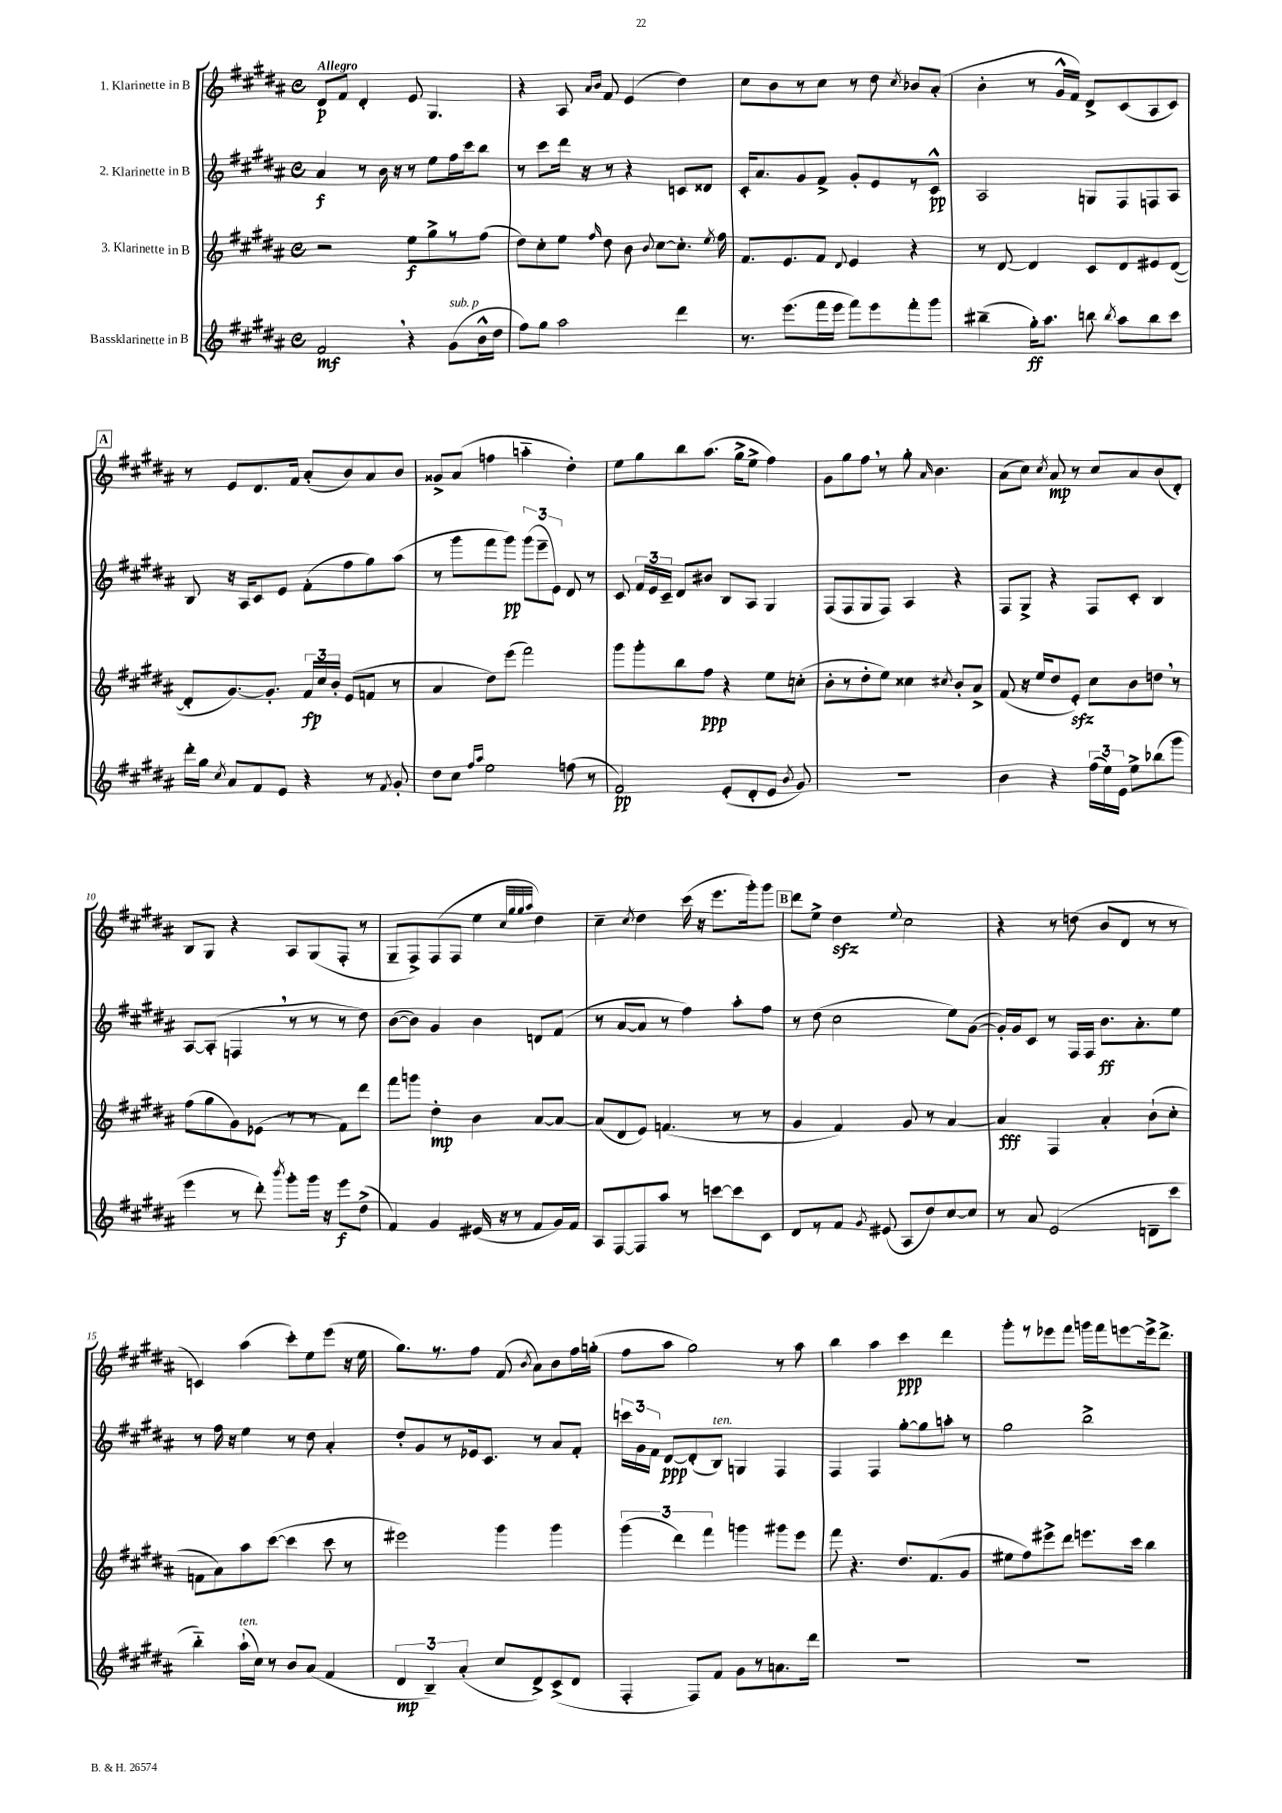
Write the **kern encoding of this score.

**kern	**dynam	**kern	**dynam	**kern	**dynam	**kern	**dynam
*part4	*part4	*part3	*part3	*part2	*part2	*part1	*part1
*staff4	*staff4	*staff3	*staff3	*staff2	*staff2	*staff1	*staff1
*I"Bassklarinette in B	*	*I"3. Klarinette in B	*	*I"2. Klarinette in B	*	*I"1. Klarinette in B	*
*clefG2	*	*clefG2	*	*clefG2	*	*clefG2	*
*k[f#c#g#d#a#]	*	*k[f#c#g#d#a#]	*	*k[f#c#g#d#a#]	*	*k[f#c#g#d#a#]	*
*M4/4	*	*M4/4	*	*M4/4	*	*M4/4	*
*met(c)	*	*met(c)	*	*met(c)	*	*met(c)	*
=1	=1	=1	=1	=1	=1	=1	=1
!	!	!	!	!	!	!LO:TX:a:B:t=Allegro	!
2f#,/	mf	2r	.	4a#/	f	8d#/L	p
.	.	.	.	.	.	8f#/J	.
.	.	.	.	8r	.	4d#'/	.
.	.	.	.	16b\	.	.	.
.	.	.	.	16r	.	.	.
4r	.	8ee\L	f	8r	.	8e/	.
.	.	8gg#^\	.	8ee\L	.	4.G#/	.
!LO:TX:a:i:t=sub. p	!	!	!	!	!	!	!
(8g#\L	.	8r	.	16ff#\L	.	.	.
.	.	.	.	16ccc#\J	.	.	.
16b^^\L	.	(8ff#\J	.	8bb\J	.	.	.
16dd#\JJ	.	.	.	.	.	.	.
=2	=2	=2	=2	=2	=2	=2	=2
8ff#\L)	.	8dd#\L)	.	8r	.	4r	.
8gg#\J	.	8cc#'\	.	8ccc#\L	.	.	.
2aa#\	.	8ee\J	.	16ddd#\Jk	.	8A#/	.
.	.	.	.	16r	.	.	.
.	.	.	.	.	.	16qqa#/LL	.
.	.	16qqff#/	.	.	.	16qqb/JJ	.
.	.	8dd#\	.	8r	.	8f#/	.
.	.	8b\	.	4r	.	(4e/	.
.	.	8qqb/	.	.	.	.	.
.	.	[8cc#\L	.	.	.	.	.
4ddd#\	.	8.cc#'\J]	.	8cn/L	.	4dd#\)	.
.	.	.	.	8d##X/J	.	.	.
.	.	8qee/	.	.	.	.	.
.	.	16ff#\	.	.	.	.	.
=3	=3	=3	=3	=3	=3	=3	=3
8.r	.	8.f#/L	.	16c#'/KL	.	8cc#\L	.
.	.	.	.	8.a#/	.	.	.
.	.	.	.	.	.	8b\	.
(8.eee\L	.	8.e/	.	.	.	.	.
.	.	.	.	8g#/	.	8r	.
16fff#\L	.	8f#/J	.	8f#^/J	.	8cc#\J	.
16eee\JJ	.	.	.	.	.	.	.
.	.	8qqd#/	.	.	.	.	.
8fff#\L)	.	4e/	.	8g#'/L	.	8r	.
8eee\	.	.	.	8e/	.	8dd#\	.
.	.	.	.	.	.	8qcc#/	.
8fff#'\	.	4r	.	8r	.	8b-X/L	.
8ggg#\J	.	.	.	8c#^^/J	pp	(8a#'/J	.
=4	=4	=4	=4	=4	=4	=4	=4
(4bb#X~\	.	8r	.	2A#/	.	4b'\	.
.	.	[8d#/	.	.	.	.	.
16gg#'\KL)	ff	4d#/]	.	.	.	8r	.
8.aa#\J	.	.	.	.	.	.	.
.	.	.	.	.	.	16g#^^/LL	.
.	.	.	.	.	.	16f#/JJ)	.
8bbn\	.	8c#/L	.	8Gn/L	.	8d#^/L	.
8qbb/	.	.	.	.	.	.	.
8aa#\L	.	8d#/	.	8F#/	.	(8c#/	.
8bb\	.	8e#X/	.	8Fn/	.	8A#/	.
8ccc#\J	.	([8d#/J	.	8A#/J	.	8c#/J)	.
!!LO:LB:g=z
!!LO:REH:place=s1:t=A
=5	=5	=5	=5	=5	=5	=5	=5
16ddd#'\LL	.	8d#'/L]	.	8B/	.	8r	.
16gg#\JJ	.	.	.	.	.	.	.
8qcc#/	.	.	.	.	.	.	.
8a#/L	.	[8.g#/)	.	16r	.	8e/L	.
.	.	.	.	16A#/KL	.	.	.
8f#/	.	.	.	8c#/	.	8.d#/	.
.	.	8.g#'/J]	.	.	.	.	.
8e/J	.	.	.	8e/J	.	.	.
.	.	.	.	.	.	16f#/Jk	.
4r	.	24f#/LL	fp	(8f#'\L	.	(8a#'/L	.
.	.	24cc#/	.	.	.	.	.
.	.	24b'/JJ	.	.	.	.	.
.	.	(8e/L	.	8ff#\	.	8b/)	.
8r	.	8fn/J	.	8gg#\)	.	8a#/	.
8qf#/	.	.	.	.	.	.	.
8g#'/	.	8r	.	(8aa#\J	.	8b/J	.
=6	=6	=6	=6	=6	=6	=6	=6
8dd#\L	.	4a#/	.	8r	.	8g##X^/L	.
8cc#\J	.	.	.	8ggg#\L	.	(8a#/J	.
16qqff#/LL	.	.	.	.	.	.	.
16qqaa#/JJ	.	.	.	.	.	.	.
2ee\	.	8dd#\L)	.	8fff#\	.	4ffn\	.
.	.	(8eee\J	.	8ggg#\J)	pp	.	.
.	.	2fff#\)	.	(12ggg#\L	.	4aan\	.
.	.	.	.	12eee~\	.	.	.
.	.	.	.	12e\J)	.	.	.
(8ffn\	.	.	.	8d#/	.	4dd#'\)	.
8r	.	.	.	8r	.	.	.
=7	=7	=7	=7	=7	=7	=7	=7
2f#/)	pp	8ggg#\L	.	8c#/	.	8ee\L	.
.	.	8ggg#'\	.	24f#/LL	.	8gg#\	.
.	.	.	.	24e/	.	.	.
.	.	.	.	24c#~/JJ	.	.	.
.	.	8bb\	.	8d#/L	.	8bb\	.
.	.	8ff#\J	ppp	8b#X/J	.	(8.aa#\J	.
(8e'/L	.	4r	.	8B/L	.	.	.
.	.	.	.	.	.	16gg#^\KL	.
8d#'/	.	.	.	8A#/J	.	8ee^\J	.
8e/J	.	8ee\L	.	4G#/	.	4ff#\)	.
8qb/	.	.	.	.	.	.	.
8g#/)	.	(8ccn'\J	.	.	.	.	.
=8	=8	=8	=8	=8	=8	=8	=8
1r	.	8b'\L	.	(8F#/L	.	8g#\L	.
.	.	8r	.	8F#/	.	8gg#\	.
.	.	8dd#'\	.	8G#/	.	8ff#,\J	.
.	.	8ee\J)	.	8F#/J)	.	8r	.
.	.	4cc##X\	.	4A#/	.	8gg#'\	.
.	.	.	.	.	.	16qqa#/	.
.	.	.	.	.	.	4.b\	.
.	.	8qcc#X/	.	.	.	.	.
.	.	8b'/L	.	4r	.	.	.
.	.	8a#^/J	.	.	.	.	.
=9	=9	=9	=9	=9	=9	=9	=9
4b\	.	(8f#/	.	8F#/L	.	(8a#\L	.
.	.	16r	.	8G#^/J	.	8cc#\J)	.
.	.	16ee/KL	.	.	.	.	.
.	.	.	.	.	.	8qcc#/	.
4r	.	8dd#/	.	4r	.	8a#/	mp
.	.	8ezz'/J)	.	.	.	8r	.
(24ff#\LL	.	8cc#\L	.	8F#/L	.	8cc#/L	.
24ee\)	.	.	.	.	.	.	.
24e\JJ	.	.	.	.	.	.	.
8ee^\L	.	8b\	.	8c#'/J	.	8a#/	.
(8bb-X\	.	8ddn,\J	.	4B/	.	(8b/	.
8ggg#\J	.	8r	.	.	.	8d#'/J)	.
!!LO:LB:g=z
=10	=10	=10	=10	=10	=10	=10	=10
4eee\	.	(8ff#\L	.	[8A#/L	.	8B/L	.
.	.	8gg#\	.	(8A#'/J]	.	8G#/J	.
8r	.	8g#\)	.	4Fn,/	.	4r	.
8ddd#'\)	.	(8e-X\J	.	.	.	.	.
8qbbb/	.	.	.	.	.	.	.
8ggg#'\L	.	8r	.	8r	.	8A#/L	.
16ggg#\Jk	.	8r	.	8r	.	(8G#/	.
16r	.	.	.	.	.	.	.
8eee\L	f	8f#\L)	.	8r	.	8F#'/J	.
(8dd#^\J	.	8ddd#\J	.	8dd#\)	.	8r	.
=11	=11	=11	=11	=11	=11	=11	=11
4f#/)	.	8fff#\L	.	([8b\L	.	8G#~/L	.
.	.	8gggn\J	.	8b\J])	.	8F#^/)	.
4g#/	.	4dd#'\	mp	4g#/	.	(8F#/	.
.	.	.	.	.	.	8F#/J	.
(16e#X/	.	4b\	.	4b\	.	4ee\	.
16r	.	.	.	.	.	.	.
8r	.	.	.	.	.	.	.
.	.	.	.	.	.	32qqcc#/LLL	.
.	.	.	.	.	.	32qqgg#/	.
.	.	.	.	.	.	32qqgg#/	.
.	.	.	.	.	.	32qqaa#/JJJ	.
8f#/L	.	[8a#/L	.	8dn/L	.	4dd#\)	.
16g#/L)	.	8a#/J_	.	(8f#/J	.	.	.
16f#/JJ	.	.	.	.	.	.	.
=12	=12	=12	=12	=12	=12	=12	=12
8A#/L	.	(8a#/L]	.	8r	.	4cc#~\	.
[8F#/	.	8d#/	.	[8a#/L	.	.	.
.	.	.	.	.	.	8qcc#/	.
8F#/]	.	8e/J)	.	8a#/J]	.	4dd#\	.
8aa#/J	.	(4.fn/	.	8r	.	.	.
8r	.	.	.	4ff#\)	.	(16ccc#\	.
.	.	.	.	.	.	16r	.
[8cccn\L	.	.	.	.	.	8.eee\L	.
8ccc\]	.	8r	.	8aa#'\L	.	.	.
.	.	.	.	.	.	16ggg#'\k)	.
8c#\J	.	8r	.	8ff#\J	.	8ggg#\J	.
!!LO:REH:place=s1:t=B
=13	=13	=13	=13	=13	=13	=13	=13
8d#/L	.	4g#/	.	8r	.	8ddd#\L	.
8r	.	.	.	(8dd#\	.	8ee^\J	.
8f#/J	.	4f#/)	.	2cc#\	.	4dd#zz\	.
8qg#/	.	.	.	.	.	.	.
(8e#X/	.	.	.	.	.	.	.
.	.	.	.	.	.	8qqee/	.
8A#/L	.	8g#/	.	.	.	2cc#\	.
8dd#/)	.	8r	.	.	.	.	.
[8cc#/	.	[4a#/	.	8ee\L)	.	.	.
8cc#/J]	.	.	.	([8g#\J	.	.	.
=14	=14	=14	=14	=14	=14	=14	=14
8r	.	4a#/]	fff	16g#'/LL])	.	4r	.
.	.	.	.	16g#/J	.	.	.
8a#/	.	.	.	8c#/J	.	.	.
(2e/	.	4F#/	.	8r	.	8r	.
.	.	.	.	16F#/LL	.	(8ddn\	.
.	.	.	.	16F#/JJ	.	.	.
.	.	4a#'/	.	8.b\L	ff	8b/L	.
.	.	.	.	.	.	8d#/J	.
.	.	.	.	8.a#'\	.	.	.
8dn~\L	.	(8b`\L	.	.	.	8r	.
8ccc#\J	.	8cc#'\J	.	8ee\J	.	8r	.
!!LO:LB:g=z
=15	=15	=15	=15	=15	=15	=15	=15
4bb\)	.	8fn\L	.	8r	.	4cn/)	.
.	.	8a#\)	.	16ff#\	.	.	.
.	.	.	.	16r	.	.	.
!LO:TX:a:i:t=ten.	!	!	!	!	!	!	!
(16aa#`\LL	.	8aa#\	.	4ee\	.	(4aa#\	.
16cc#\JJ)	.	.	.	.	.	.	.
8r	.	([8ccc#\J	.	.	.	.	.
8b/L	.	4ccc#\]	.	8r	.	8ccc#'\L)	.
(8a#/J	.	.	.	8dd#\	.	8ee\	.
4f#/	.	8ccc#\	.	4a#'/	.	(8eee\J	.
.	.	8r	.	.	.	16r	.
.	.	.	.	.	.	16ee\	.
=16	=16	=16	=16	=16	=16	=16	=16
6d#/	mp	2eee#X\)	.	8dd#'/L	.	8.gg#\L)	.
.	.	.	.	8g#/	.	.	.
6B~/)	.	.	.	.	.	.	.
.	.	.	.	.	.	8.r	.
.	.	.	.	8r	.	.	.
(6a#'/	.	.	.	.	.	.	.
.	.	.	.	16e-X/k	.	8ff#\J	.
.	.	.	.	8.c#/J	.	.	.
8cc#/L	.	4ggg#\	.	.	.	(8f#/	.
.	.	.	.	.	.	8qb/	.
8d#^/)	.	.	.	8r	.	8a#\L)	.
(8c#^/	.	4ggg#\	.	8a#/L	.	8b\	.
8d#/J	.	.	.	8f#'/J	.	16ff#\L	.
.	.	.	.	.	.	(16ggn'\JJ	.
=17	=17	=17	=17	=17	=17	=17	=17
4F#'/	.	(6ggg#\	.	24cccn\LL	.	8ff#\L	.
.	.	.	.	24g#\	.	.	.
.	.	.	.	24f#\JJ	.	.	.
.	.	.	.	[8d#/L	ppp	8aa#\J	.
.	.	6ddd#\)	.	.	.	.	.
8F#/L)	.	.	.	(8d#'/]	.	2gg#\)	.
.	.	6fff#\	.	.	.	.	.
!	!	!	!	!LO:TX:a:i:t=ten.	!	!	!
8f#/J	.	.	.	8B/J)	.	.	.
8g#\L	.	4gggn\	.	4Gn/	.	.	.
8r	.	.	.	.	.	.	.
8.an\	.	8ggg#X\L	.	4F#/	.	8r	.
.	.	8eee\J	.	.	.	8aa#\	.
16ddd#\Jk	.	.	.	.	.	.	.
=18	=18	=18	=18	=18	=18	=18	=18
1r	.	8fff#\	.	4F#/	.	4bb\	.
.	.	4.r	.	.	.	.	.
.	.	.	.	4F#/	.	4aa#\	.
.	.	8.dd#/L	.	[8gg#'\L	.	4ccc#\	ppp
.	.	.	.	8gg#\]	.	.	.
.	.	(8.f#/	.	.	.	.	.
.	.	.	.	8aan'\J	.	4ddd#\	.
.	.	8g#/J	.	8r	.	.	.
=19	=19	=19	=19	=19	=19	=19	=19
1r	.	8ee#X\L	.	2gg#\	.	8ggg#'\L	.
.	.	8ff#\)	.	.	.	8r	.
.	.	8eee#X^\	.	.	.	8eee-X\	.
.	.	8ddd#\J	.	.	.	8fff#\J	.
.	.	8.eeen\L	.	2bb^\	.	16gggn\LL	.
.	.	.	.	.	.	16fff#\J	.
.	.	.	.	.	.	[8eeen\	.
.	.	16ccc#\Jk	.	.	.	.	.
.	.	4bb\	.	.	.	16eee^\k]	.
.	.	.	.	.	.	8.ddd#^\J	.
==	==	==	==	==	==	==	==
*-	*-	*-	*-	*-	*-	*-	*-
